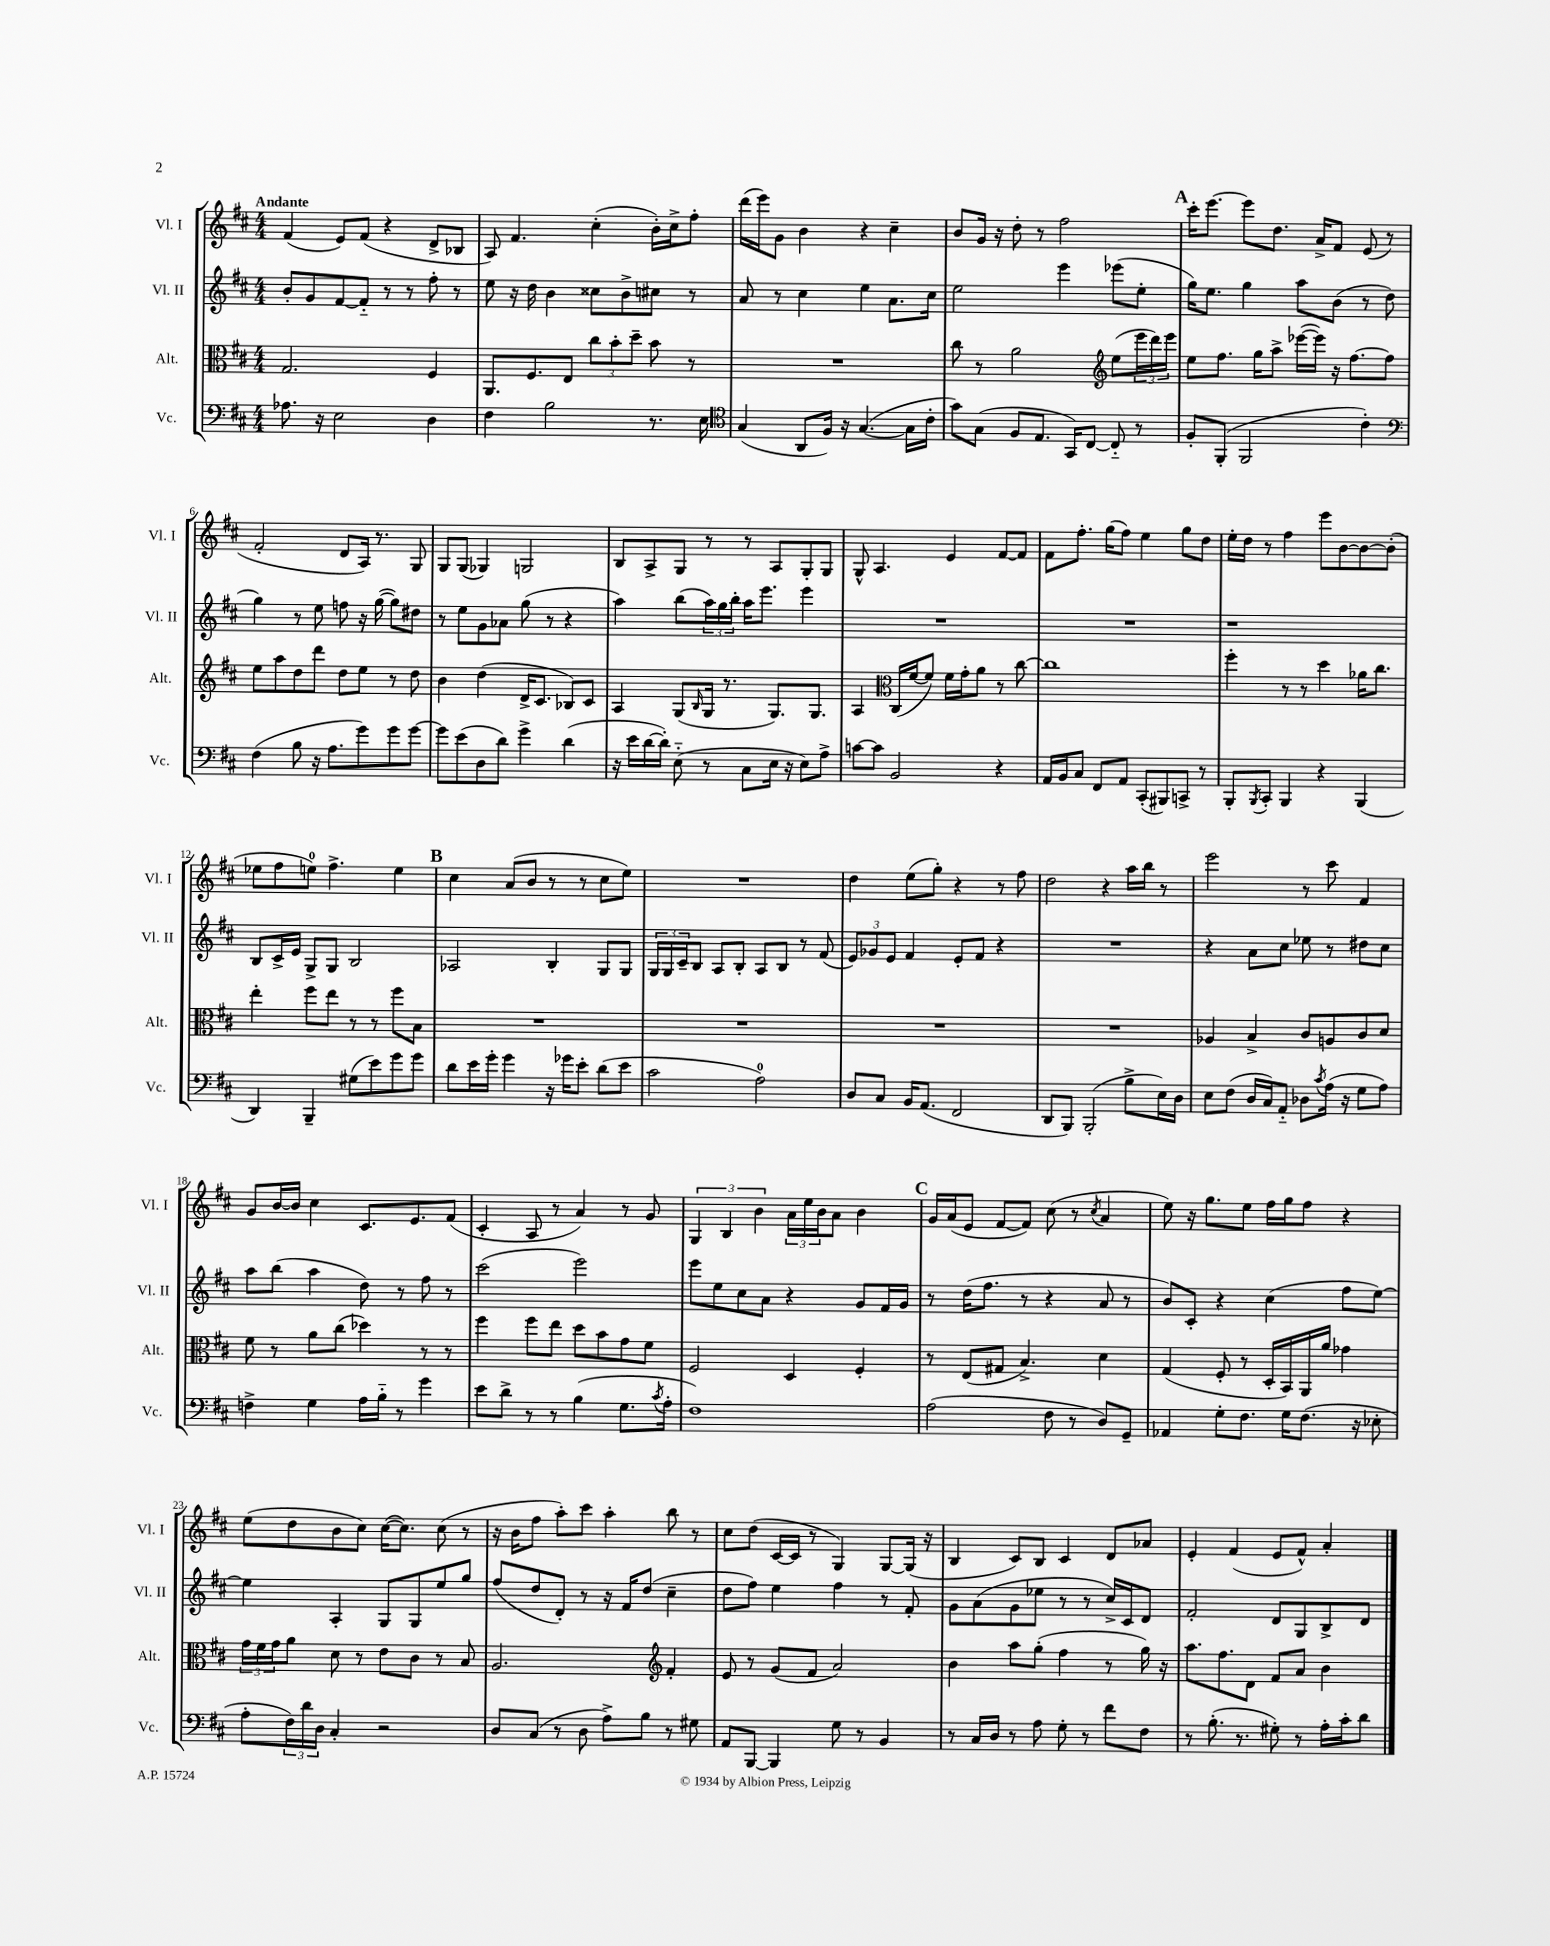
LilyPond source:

<<
\new StaffGroup <<
\new Staff = "s0" \with { instrumentName = "Vl. I" shortInstrumentName = "Vl. I" } {
    \clef treble \key d \major \numericTimeSignature \time 4/4 \tempo "Andante"
    fis'4( e'8) fis'8( r4 d'8-> bes8 |
    a8) fis'4. cis''4-.( b'16-.) cis''16-> fis''8-. |
    d'''16( e'''16) g'8 b'4 r4 cis''4-- |
    b'8 g'16 r16 d''8-. r8 fis''2 |
    \mark \markup { \bold "A" } cis'''16-. e'''8.~ e'''8 d''8. a'16-> fis'8 e'8( r8 |
    fis'2-. d'8 a16) r8. g8 |
    g8 g8( ges4) g2 |
    b8 a8-> g8 r8 r8 a8 g8-. g8 |
    g8-^ a4. e'4 fis'8~ fis'8 |
    fis'8 fis''8.-. g''16( fis''8) e''4 g''8 d''8 |
    e''16-. d''16 r8 fis''4 e'''8 b'8~ b'8~ b'8-.( |
    ees''8 fis''8 e''8-0) fis''4.-> e''4 |
    \mark \markup { \bold "B" } cis''4 a'8( b'8 r8 r8 cis''8 e''8) |
    R1 |
    d''4 e''8( g''8-.) r4 r8 fis''8 |
    d''2 r4 a''16 b''16 r8 |
    e'''2 r8 cis'''8 fis'4 |
    g'8 b'16~ b'16 cis''4 cis'8. e'8. fis'8( |
    cis'4-. a8 r8 a'4) r8 g'8 |
    \tuplet 3/2 { g4 b4 b'4 } \tuplet 3/2 { a'16 e''16 b'16 } a'8 b'4 |
    \mark \markup { \bold "C" } g'16 a'16( e'8 fis'8~ fis'8) cis''8( r8 \acciaccatura { cis''8 } a'4 |
    e''8) r16 g''8. e''8 fis''16 g''16 fis''8 r4 |
    e''8( d''8 b'8 cis''8) cis''16~( cis''8.) cis''8( r8 |
    r16 b'16 fis''8 a''8-.) cis'''8 a''4-. b''8 r8 |
    cis''8 d''8( cis'16~ cis'16 r8 g4) g8~ g16( r16 |
    b4 cis'8) b8 cis'4 d'8 aes'8 |
    e'4-. fis'4( e'8 fis'8-^) a'4-. \bar "|." |
}
\new Staff = "s1" \with { instrumentName = "Vl. II" shortInstrumentName = "Vl. II" } {
    \clef treble \key d \major \numericTimeSignature \time 4/4
    b'8-. g'8 fis'8~ fis'8-_ r8 r8 fis''8-. r8 |
    e''8 r16 d''16 b'4 cisis''8 b'8-> cis''8 r8 |
    a'8 r8 cis''4 e''4 a'8. cis''16 |
    e''2 e'''4 ees'''8( e''8-. |
    \mark \markup { \bold "A" } g''16) e''8. g''4 a''8 b'8( r8 d''8 |
    g''4) r8 e''8 f''8 r16 g''16~( g''8) dis''8 |
    r8 e''8 g'8 aes'8 g''8( r8 r4 |
    a''4) b''8( \tuplet 3/2 { a''16) g''16 b''16-. } a''16 e'''8. e'''4 |
    R1 |
    R1 |
    r1 |
    b8 cis'16-> e'16 g8-> g8 b2 |
    \mark \markup { \bold "B" } aes2 b4-. g8 g8 |
    \tuplet 3/2 { g16 g16 cis'16-- } b8 a8 b8-. a8 b8 r8 fis'8( |
    \tuplet 3/2 { e'8) ges'8 e'8 } fis'4 e'8-. fis'8 r4 |
    R1 |
    r4 a'8 cis''8 ees''8 r8 dis''8 cis''8 |
    a''8 b''8( a''4 d''8) r8 fis''8 r8 |
    cis'''2( e'''2) |
    e'''8 e''8 cis''8 a'8 r4 g'8 fis'16 g'16 |
    \mark \markup { \bold "C" } r8 d''16( fis''8. r8 r4 a'8 r8 |
    b'8) cis'8-. r4 cis''4( fis''8 e''8~) |
    e''4 a4-. g8 g8 e''8 g''8 |
    fis''8( d''8 d'8-.) r8 r16 fis'16 d''8( cis''4-- |
    d''8 fis''8) e''4 fis''4 r8 fis'8-. |
    g'8 a'8( g'8 ees''8 r8 r8 cis''16->) cis'16 d'8 |
    fis'2-. d'8 g8 b8-> d'8 \bar "|." |
}
\new Staff = "s2" \with { instrumentName = "Alt." shortInstrumentName = "Alt." } {
    \clef alto \key d \major \numericTimeSignature \time 4/4
    g2. fis4 |
    a,8. fis8. e8 \tuplet 3/2 { cis''8 b'8-. d''8-- } b'8 r8 |
    R1 |
    cis''8 r8 a'2 \clef treble e''8( \tuplet 3/2 { e'''16 d'''16) e'''16 } |
    \mark \markup { \bold "A" } e''8 fis''8. g''16 a''8-> ees'''16~( ees'''16) r16 fis''8.~ fis''8 |
    e''8 a''8 d''8 d'''8 d''8 e''8 r8 d''8 |
    b'4 d''4( d'16-> cis'8. bes8) cis'8 |
    a4 g8( \grace { b16 } g16 r8. g8.) g8. |
    a4 \clef alto cis16( fis'16~ fis'8) fis'16 g'16-. a'8 r8 cis''8~ |
    cis''1 |
    fis''4-. r8 r8 d''4 aes'16 cis''8. |
    e''4-. fis''8 e''8 r8 r8 fis''8 b8 |
    \mark \markup { \bold "B" } R1 |
    R1 |
    R1 |
    R1 |
    aes4 b4-> cis'8 a8 cis'8 d'8 |
    fis'8 r8 a'8 cis''8( des''4) r8 r8 |
    fis''4 fis''8 e''8 d''8 b'8 g'8 fis'8 |
    fis2 d4 fis4-. |
    \mark \markup { \bold "C" } r8 e8( gis8 b4.->) d'4 |
    g4( fis8-. r8 d16-. b,16) a,16 a'16 ges'4 |
    \tuplet 3/2 { g'16 fis'16 g'16 } a'8 d'8 r8 e'8 cis'8 r8 b8 |
    a2. \clef treble fis'4-. |
    e'8 r8 g'8( fis'8 a'2) |
    b'4 a''8 g''8-.( fis''4 r8 g''16) r16 |
    a''8. fis''8. d'8 fis'8 a'8 b'4 \bar "|." |
}
\new Staff = "s3" \with { instrumentName = "Vc." shortInstrumentName = "Vc." } {
    \clef bass \key d \major \numericTimeSignature \time 4/4
    aes8. r16 e2 d4 |
    fis4 b2 r8. e16 |
    \clef tenor g4( a,8 fis16) r16 g4.~( g16 cis'16-. |
    g'8) g8( fis8 e8. g,16) cis8~ cis8-_ r8 |
    \mark \markup { \bold "A" } fis8-. fis,8-.( fis,2 cis'4-.) |
    \clef bass fis4( b8 r16 a8. g'8) g'8 g'8~ |
    g'8 e'8( d8 d'8) g'4-> d'4( |
    r16 e'16 d'16~ d'16-.) e8-_( r8 cis8 e16 r16 e8) a8-> |
    c'8~ c'8 b,2 r4 |
    a,16 b,16 cis8 fis,8 a,8 cis,8-.( bis,,8) c,8-> r8 |
    b,,8-. \acciaccatura { b,,8 } cis,8-. b,,4 r4 b,,4( |
    d,4) b,,4-- gis8( e'8) g'8 g'8 |
    \mark \markup { \bold "B" } d'8 e'16 g'16-. g'4 r16 ges'16 e'8-. d'8( e'8 |
    cis'2 a2-0) |
    d8 cis8 b,16 a,8.( fis,2 |
    d,8 b,,8) b,,2-.( b8-> e16) d16 |
    e8 fis8( d16 cis16) a,8-_ des8 \acciaccatura { cis'8 } a16( r16 g8 a8) |
    f4-> g4 a16 b16-_ r8 g'4 |
    e'8 d'8-> r8 r8 b4( g8. \acciaccatura { cis'8 } a16-. |
    fis1) |
    \mark \markup { \bold "C" } a2( fis8 r8 d8) g,8-- |
    aes,4 g8-. fis8. g16 fis8.( r16 ees8-. |
    a8-. \tuplet 3/2 { fis16) d'16 d16 } cis4-. r2 |
    d8 cis8( r8 d8 a8->) b8 r8 gis8 |
    a,8 b,,8~ b,,4 g8 r8 b,4 |
    r8 cis16 d16 r8 a8 g8-. r8 fis'8 fis8 |
    r8 b8.-.( r8. gis8-.) r8 a16-. cis'16-. d'8 \bar "|." |
}
>>
>>
